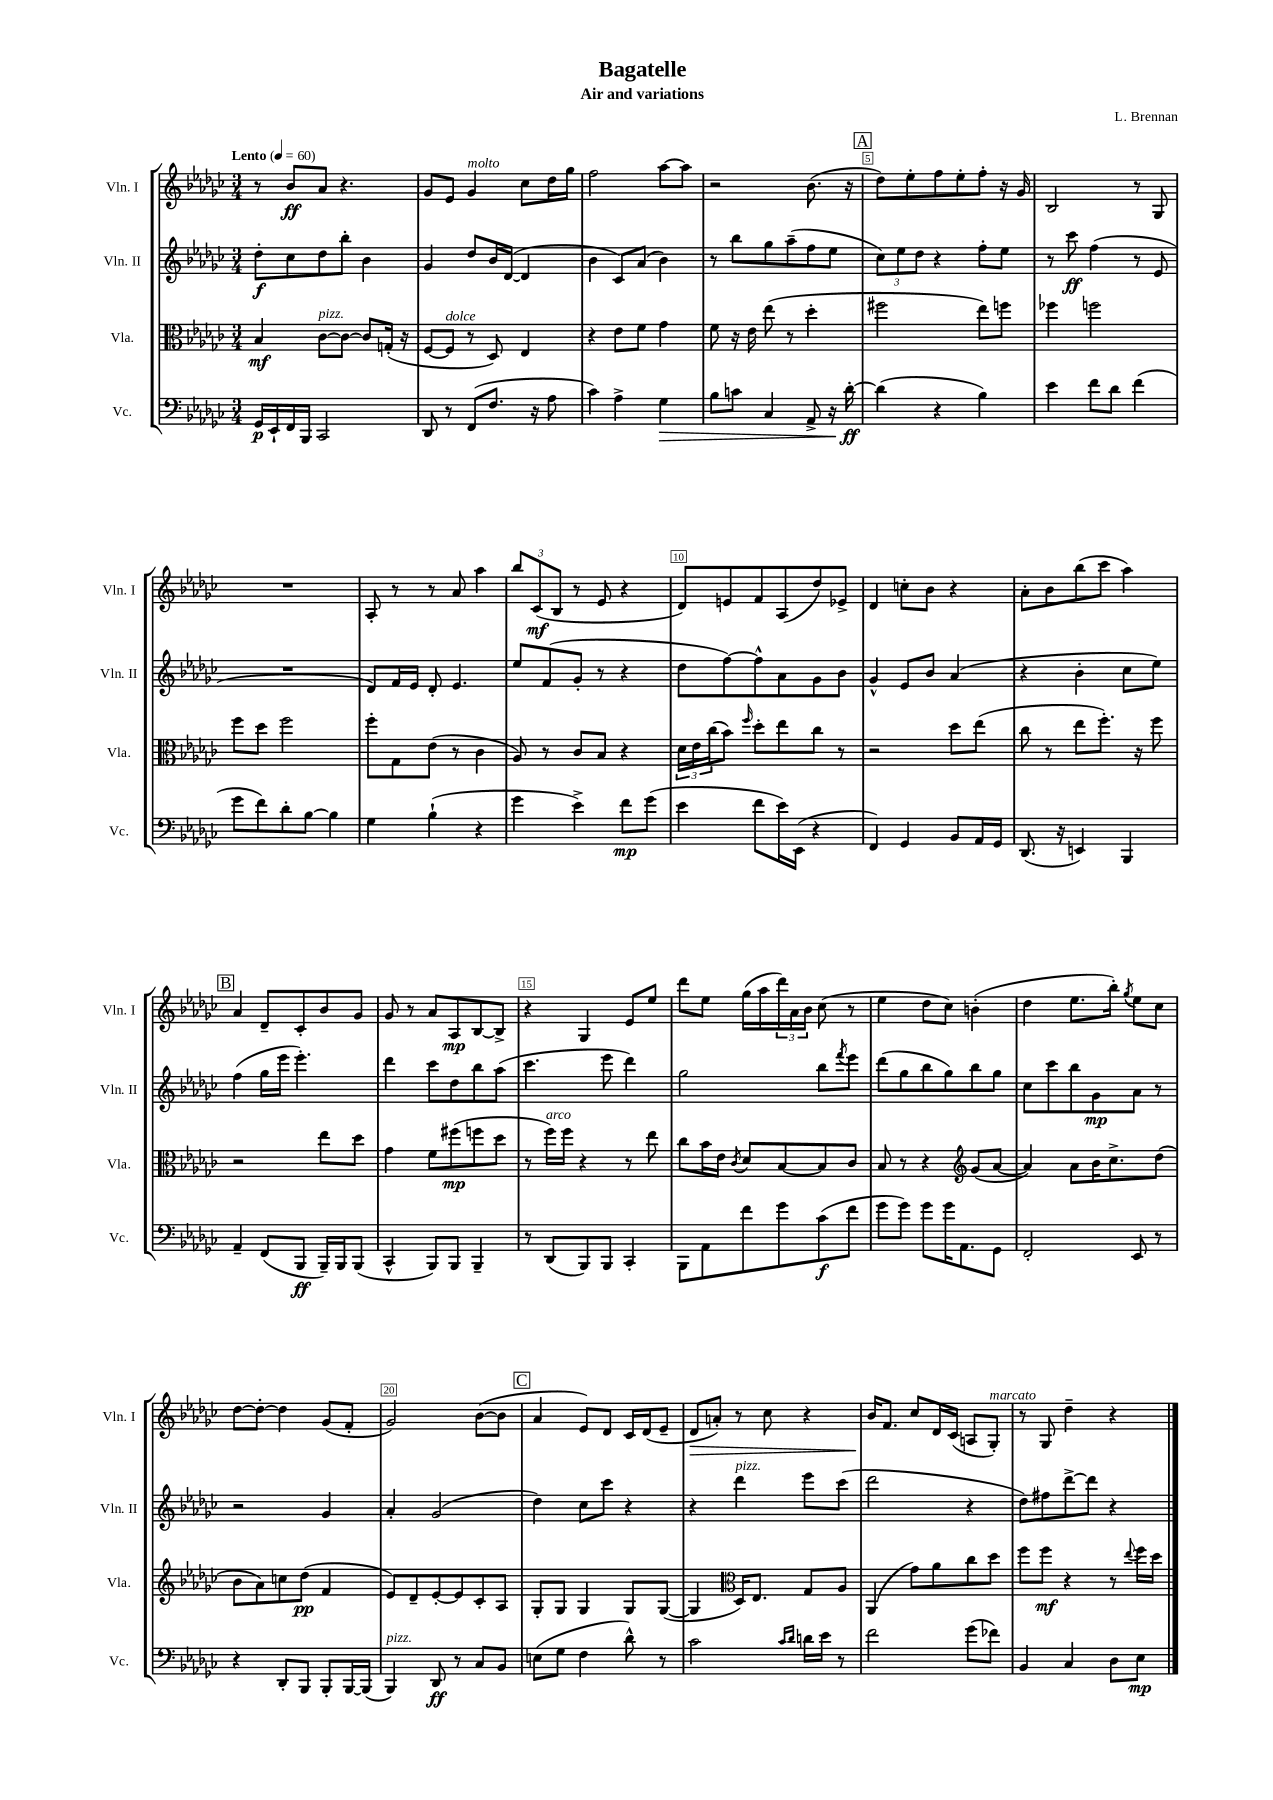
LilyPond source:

\header { title = "Bagatelle" composer = "L. Brennan" subtitle = "Air and variations" }
<<
\new StaffGroup <<
\new Staff = "s0" \with { instrumentName = "Vln. I" shortInstrumentName = "Vln. I" } {
    \clef treble \key ges \major \numericTimeSignature \time 3/4 \tempo "Lento" 4 = 60
    r8 bes'8\ff aes'8 r4. |
    ges'8 ees'8 ges'4^\markup { \italic "molto" } ces''8 des''16 ges''16 |
    f''2 aes''8~ aes''8 |
    r2 bes'8.( r16 |
    \mark \markup { \box "A" } des''8) ees''8-. f''8 ees''8-. f''8-. r16 ges'16 |
    bes2 r8 ges8 |
    R2. |
    aes8-. r8 r8 aes'8 aes''4 |
    \tuplet 3/2 { bes''8 ces'8\mf( bes8 } r8 ees'8 r4 |
    des'8) e'8 f'8 aes8( des''8) ees'8-> |
    des'4 c''8-. bes'8 r4 |
    aes'8-. bes'8 bes''8( ces'''8 aes''4) |
    \mark \markup { \box "B" } aes'4 des'8-- ces'8-. bes'8 ges'8 |
    ges'8 r8 aes'8 aes8\mp bes8~ bes8-> |
    r4 ges4 ees'8 ees''8 |
    des'''8 ees''8 ges''16( aes''16 \tuplet 3/2 { des'''16) aes'16 bes'16 } ces''8( r8 |
    ees''4 des''8 ces''8) b'4-.( |
    des''4 ees''8. bes''16-.) \acciaccatura { ges''8 } ees''8 ces''8 |
    des''8~ des''8~-. des''4 ges'8( f'8-. |
    ges'2) bes'8~( bes'8 |
    \mark \markup { \box "C" } aes'4 ees'8) des'8 ces'16 des'16( ees'8-- |
    des'8\> a'8-.) r8 ces''8 r4 |
    bes'16\! f'8. ces''8 des'16 ces'16( a8 ges8-.^\markup { \italic "marcato" }) |
    r8 ges8 des''4-- r4 \bar "|." |
}
\new Staff = "s1" \with { instrumentName = "Vln. II" shortInstrumentName = "Vln. II" } {
    \clef treble \key ges \major \numericTimeSignature \time 3/4
    des''8-.\f ces''8 des''8 bes''8-. bes'4 |
    ges'4 des''8 bes'16 des'16~( des'4 |
    bes'4 ces'8) aes'8( bes'4) |
    r8 bes''8 ges''8 aes''8--( f''8 ees''8 |
    \mark \markup { \box "A" } \tuplet 3/2 { ces''8) ees''8 des''8 } r4 f''8-. ees''8 |
    r8 ces'''8\ff f''4( r8 ees'8 |
    R2. |
    des'8) f'16 ees'16 des'8-. ees'4. |
    ees''8 f'8( ges'8-. r8 r4 |
    des''8 f''8~) f''8-^ aes'8 ges'8 bes'8 |
    ges'4-^ ees'8 bes'8 aes'4( |
    r4 bes'4-. ces''8 ees''8) |
    \mark \markup { \box "B" } f''4( ges''16 ees'''16 ees'''4.-.) |
    des'''4 ces'''8 des''8 bes''8 aes''8( |
    ces'''4. ees'''8 des'''4) |
    ges''2 bes''8 \acciaccatura { f'''8 } ees'''8 |
    des'''8( ges''8 bes''8 ges''8) bes''8 ges''8 |
    ces''8 ces'''8 bes''8 ges'8\mp aes'8 r8 |
    r2 ges'4 |
    aes'4-. ges'2( |
    \mark \markup { \box "C" } des''4) ces''8 ces'''8 r4 |
    r4 des'''4^\markup { \italic "pizz." } ees'''8 ces'''8( |
    des'''2 r4 |
    des''8) fis''8 des'''8~-> des'''8 r4 \bar "|." |
}
\new Staff = "s2" \with { instrumentName = "Vla." shortInstrumentName = "Vla." } {
    \clef alto \key ges \major \numericTimeSignature \time 3/4
    bes4\mf ces'8~^\markup { \italic "pizz." } ces'8~ ces'8 g16-.( r16 |
    f8~ f8^\markup { \italic "dolce" } r8 des8) ees4 |
    r4 ees'8 f'8 ges'4 |
    f'8 r16 ees'16 ees''8( r8 des''4-. |
    \mark \markup { \box "A" } fis''2 ees''8) f''8 |
    fes''4 f''2 |
    f''8 des''8 f''2 |
    f''8-. ges8 ees'8( r8 ces'4 |
    aes8) r8 ces'8 bes8 r4 |
    \tuplet 3/2 { des'16 ees'16 ces''16( } bes'8) \grace { f''16 } des''8-. ees''8 ces''8 r8 |
    r2 des''8 ees''8( |
    ces''8 r8 ees''8 f''8.-.) r16 f''8 |
    \mark \markup { \box "B" } r2 ees''8 des''8 |
    ges'4 f'8 fis''8\mp( f''8 des''8 |
    r8 f''16^\markup { \italic "arco" }) f''16 r4 r8 ees''8 |
    ces''8 bes'16 ees'16 \acciaccatura { ces'8 } des'8 bes8~ bes8 ces'8 |
    bes8 r8 r4 \clef treble ges'8( aes'8~ |
    aes'4) aes'8 bes'16 ces''8.-> des''8( |
    bes'8 aes'8) c''8 des''8\pp( f'4 |
    ees'8) des'8-- ees'8~-. ees'8 ces'8-. aes8 |
    \mark \markup { \box "C" } ges8-. ges8 ges4 ges8 ges8~( |
    ges4 \clef alto des16) ees8. ges8 aes8 |
    aes,4( ges'8) aes'8 ces''8 des''8 |
    f''8 f''8\mf r4 r8 \appoggiatura { ees''8 } f''16 des''16 \bar "|." |
}
\new Staff = "s3" \with { instrumentName = "Vc." shortInstrumentName = "Vc." } {
    \clef bass \key ges \major \numericTimeSignature \time 3/4
    ges,16\p ees,16-! f,16 bes,,16 ces,2 |
    des,8 r8 f,8( f8. r16 aes8 |
    ces'4) aes4-> ges4\> |
    bes8 c'8 ces4 aes,8-> r16 des'16~-.\ff\! |
    \mark \markup { \box "A" } des'4( r4 bes4) |
    ees'4 f'8 des'8 f'4( |
    ges'8 f'8) des'8-. bes8~ bes4 |
    ges4 bes4-!( r4 |
    ges'4 ees'4->) f'8\mp ges'8( |
    ees'4 f'8 ees'16) ees,16( r4 |
    f,4) ges,4 bes,8 aes,16 ges,16 |
    des,8.( r16 e,4) bes,,4 |
    \mark \markup { \box "B" } aes,4-- f,8( bes,,8\ff bes,,16--) bes,,16 bes,,8( |
    ces,4-^ bes,,8) bes,,8 bes,,4-- |
    r8 des,8( bes,,8) bes,,8 ces,4-. |
    bes,,8 aes,8 f'8 ges'8 ces'8\f( f'8 |
    ges'8 ges'8) ges'8 ges'16 aes,8. ges,8 |
    f,2-. ees,8 r8 |
    r4 des,8-. bes,,8 bes,,8-. bes,,16~ bes,,16( |
    bes,,4^\markup { \italic "pizz." }) des,8\ff r8 ces8 bes,8 |
    \mark \markup { \box "C" } e8( ges8 f4 des'8-^) r8 |
    ces'2 \grace { ces'16 des'16 } d'16 ees'16 r8 |
    f'2 ges'8( fes'8) |
    bes,4 ces4 des8 ees8\mp \bar "|." |
}
>>
>>
\layout { \context { \Score \override BarNumber.break-visibility = ##(#f #t #t) barNumberVisibility = #(every-nth-bar-number-visible 5) \override BarNumber.stencil = #(make-stencil-boxer 0.1 0.3 ly:text-interface::print) } }
